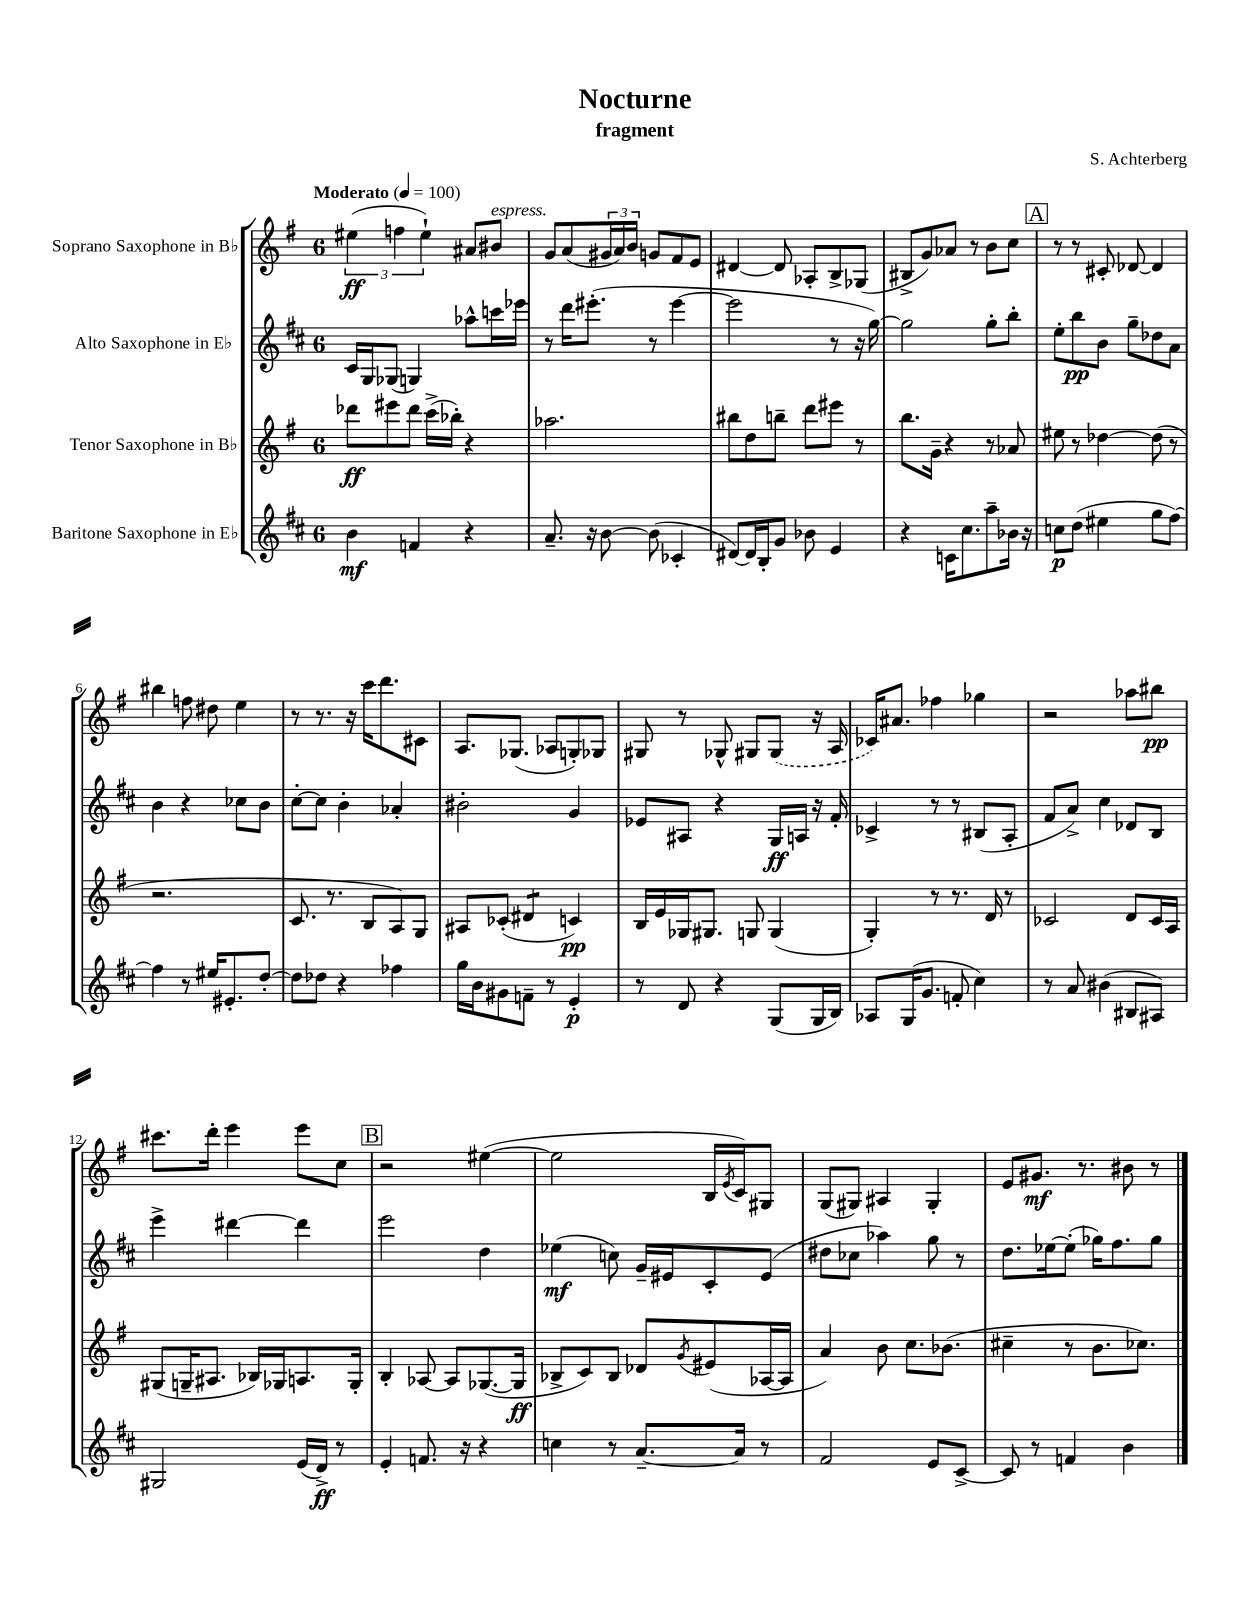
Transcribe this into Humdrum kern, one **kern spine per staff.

**kern	**kern	**kern	**kern
*staff4	*staff3	*staff2	*staff1
*clefG2	*clefG2	*clefG2	*clefG2
*k[f#c#]	*k[f#]	*k[f#c#]	*k[f#]
*M6/8	*M6/8	*M6/8	*M6/8
*MM100	*MM100	*MM100	*MM100
4b\	8ddd-\L	16c#/LL	(6ee#\
.	.	16G/J	.
.	8eee#\	(8G-/J	.
.	.	.	6ff\
4f/	8ddd-\J	4G/)	.
.	.	.	6ee#`\)
.	(16ccc^\LL	.	.
.	16bb-'\JJ)	.	.
4r	4r	8aa-^^\L	8a#/L
.	.	16ccc\L	8b#/J
.	.	16eee-\JJ	.
=	=	=	=
8.a~/	2.aa-\	8r	8g/L
.	.	16ddd\LK	(8a/
16r	.	(8.eee#'\J	.
[8b\	.	.	24g#/L
.	.	.	24a/)
.	.	.	24b/JJ
(8b\]	.	8r	8g/L
4c-'/	.	[4eee#\	8f#/
.	.	.	8e/J
=	=	=	=
[8d#/L)	8bb#\L	2eee#\]	[4d#/
16d#/]L	8dd\	.	.
16B'/J	.	.	.
8g/J	8bb~\J	.	8d#/]
8b-\	8ddd\L	.	8A-'/L
4e/	8eee#\J	8r	8B^/
.	8r	16r	(8G-/J
.	.	[16gg\)	.
=	=	=	=
4r	8.bb\L	2gg\]	8B#^/L
.	.	.	8g/)
.	16g~\Jk	.	.
16c\LK	4r	.	8a-/J
8.cc#\	.	.	.
.	.	.	8r
8aa~\	8r	8gg'\L	8b\L
16b-\Jk	8a-/	8bb'\J	8cc\J
16r	.	.	.
=	=	=	=
8cc\L	8ee#\	8ee'\L	8r
(8dd\J	8r	8bb\	8r
4ee#\	[4dd-\	8b\J	8c#'/
.	.	8gg~\L	[8d-/
8gg\L	(8dd-\]	8dd-\	4d-/]
[8ff#\J)	8r	8a\J	.
=	=	=	=
4ff#\]	2.r	4b\	4bb#\
8r	.	4r	8ff\
16ee#/LK	.	.	8dd#\
8.e#'/	.	.	.
.	.	8cc-\L	4ee\
[8dd'/J	.	8b\J	.
=	=	=	=
8dd\]L	8.c/	[8cc#'\L	8r
8dd-\J	.	8cc#\]J	8.r
.	8.r	.	.
4r	.	4b'\	.
.	.	.	16r
.	8B/L	.	16ccc\LK
.	.	.	8.ddd\
4ff-\	8A/)	4a-'/	.
.	8G/J	.	8c#\J
=	=	=	=
16gg\LL	8A#/L	2b#'\	8.A/L
16b\J	.	.	.
8g#\	(8c-'/J	.	.
.	.	.	(8.G-/J
8f~\J	4d#/	.	.
8r	.	.	8A-/L
4e'/	4c/)	4g/	8G'/)
.	.	.	8G-/J
=	=	=	=
8r	16B/LL	8e-/L	8G#/
.	16e/	.	.
8d/	16G-/J	8A#/J	8r
.	8.G#/J	.	.
4r	.	4r	8G-^^/
.	8G/	.	8G#/L
(8G/L	(4G/	16G/LL	(8G#/J
.	.	16A/JJ	.
16G/L	.	16r	16r
16B/JJ)	.	16f#'/	16A/
=	=	=	=
8A-/L	4G'/)	4c-^/	16c-/LK)
.	.	.	8.a#/J
(16G/K	.	.	.
8.g/J	.	.	.
.	8r	8r	4ff-\
8f'/	8.r	8r	.
4cc#\)	.	(8B#/L	4gg-\
.	16d/	.	.
.	8r	8A'/J	.
=	=	=	=
8r	2c-/	8f#/L	2r
8a/	.	8a^/J)	.
(4b#\	.	4cc#\	.
8B#/L	8d/L	8d-/L	8aa-\L
8A#/J)	16c-/L	8B/J	8bb#\J
.	16A/JJ	.	.
=	=	=	=
2G#/	(8G#/L	4eee^\	8.ccc#\L
.	16G~/K	.	.
.	8.A#/J	.	16ddd'\Jk
.	.	[4ddd#\	4eee\
.	16B-/LL)	.	.
.	16G-/J	.	.
(16e/LL	8.A/	4ddd#\]	8eee\L
16d^/JJ)	.	.	.
8r	.	.	8cc\J
.	16G-'/Jk	.	.
=	=	=	=
4e'/	4B'/	2eee\	2r
8.f/	[8A-/	.	.
.	8A-/]L	.	.
16r	.	.	.
4r	([8.G-/	4dd\	([4ee#\
.	16G-/]Jk	.	.
=	=	=	=
4cc\	8B-^/L	(4ee-\	2ee#\]
.	8c/)	.	.
8r	8B-/J	8cc\)	.
[8.a~/L	8d-/L	16g~/LL	.
.	.	16e#/J	.
.	8qg/	.	.
.	(8e#/	8c#'/	16B/LL
.	.	.	8qe/
16a/]Jk	.	.	16c/J)
8r	[16A-/L	(8e#/J	8G#/J
.	16A-/]JJ	.	.
=	=	=	=
2f#/	4a/)	8dd#\L	(8G/L
.	.	8cc-\J	8G#/J)
.	8b\	4aa-\)	4A#/
.	8.cc\L	.	.
8e/L	.	8gg\	4G#'/
.	(8.b-\J	.	.
[8c#^/J	.	8r	.
=	=	=	=
8c#/]	4cc#~\	8.dd\L	8e/L
8r	.	.	8.g#/J
.	.	[16ee-\k	.
4f/	8r	(8ee-'\]J	.
.	.	.	8.r
.	8.b\L	16gg-\LK)	.
.	.	8.ff#\	.
4b\	.	.	8b#\
.	8.cc-\J)	.	.
.	.	8gg-\J	8r
==	==	==	==
*-	*-	*-	*-
